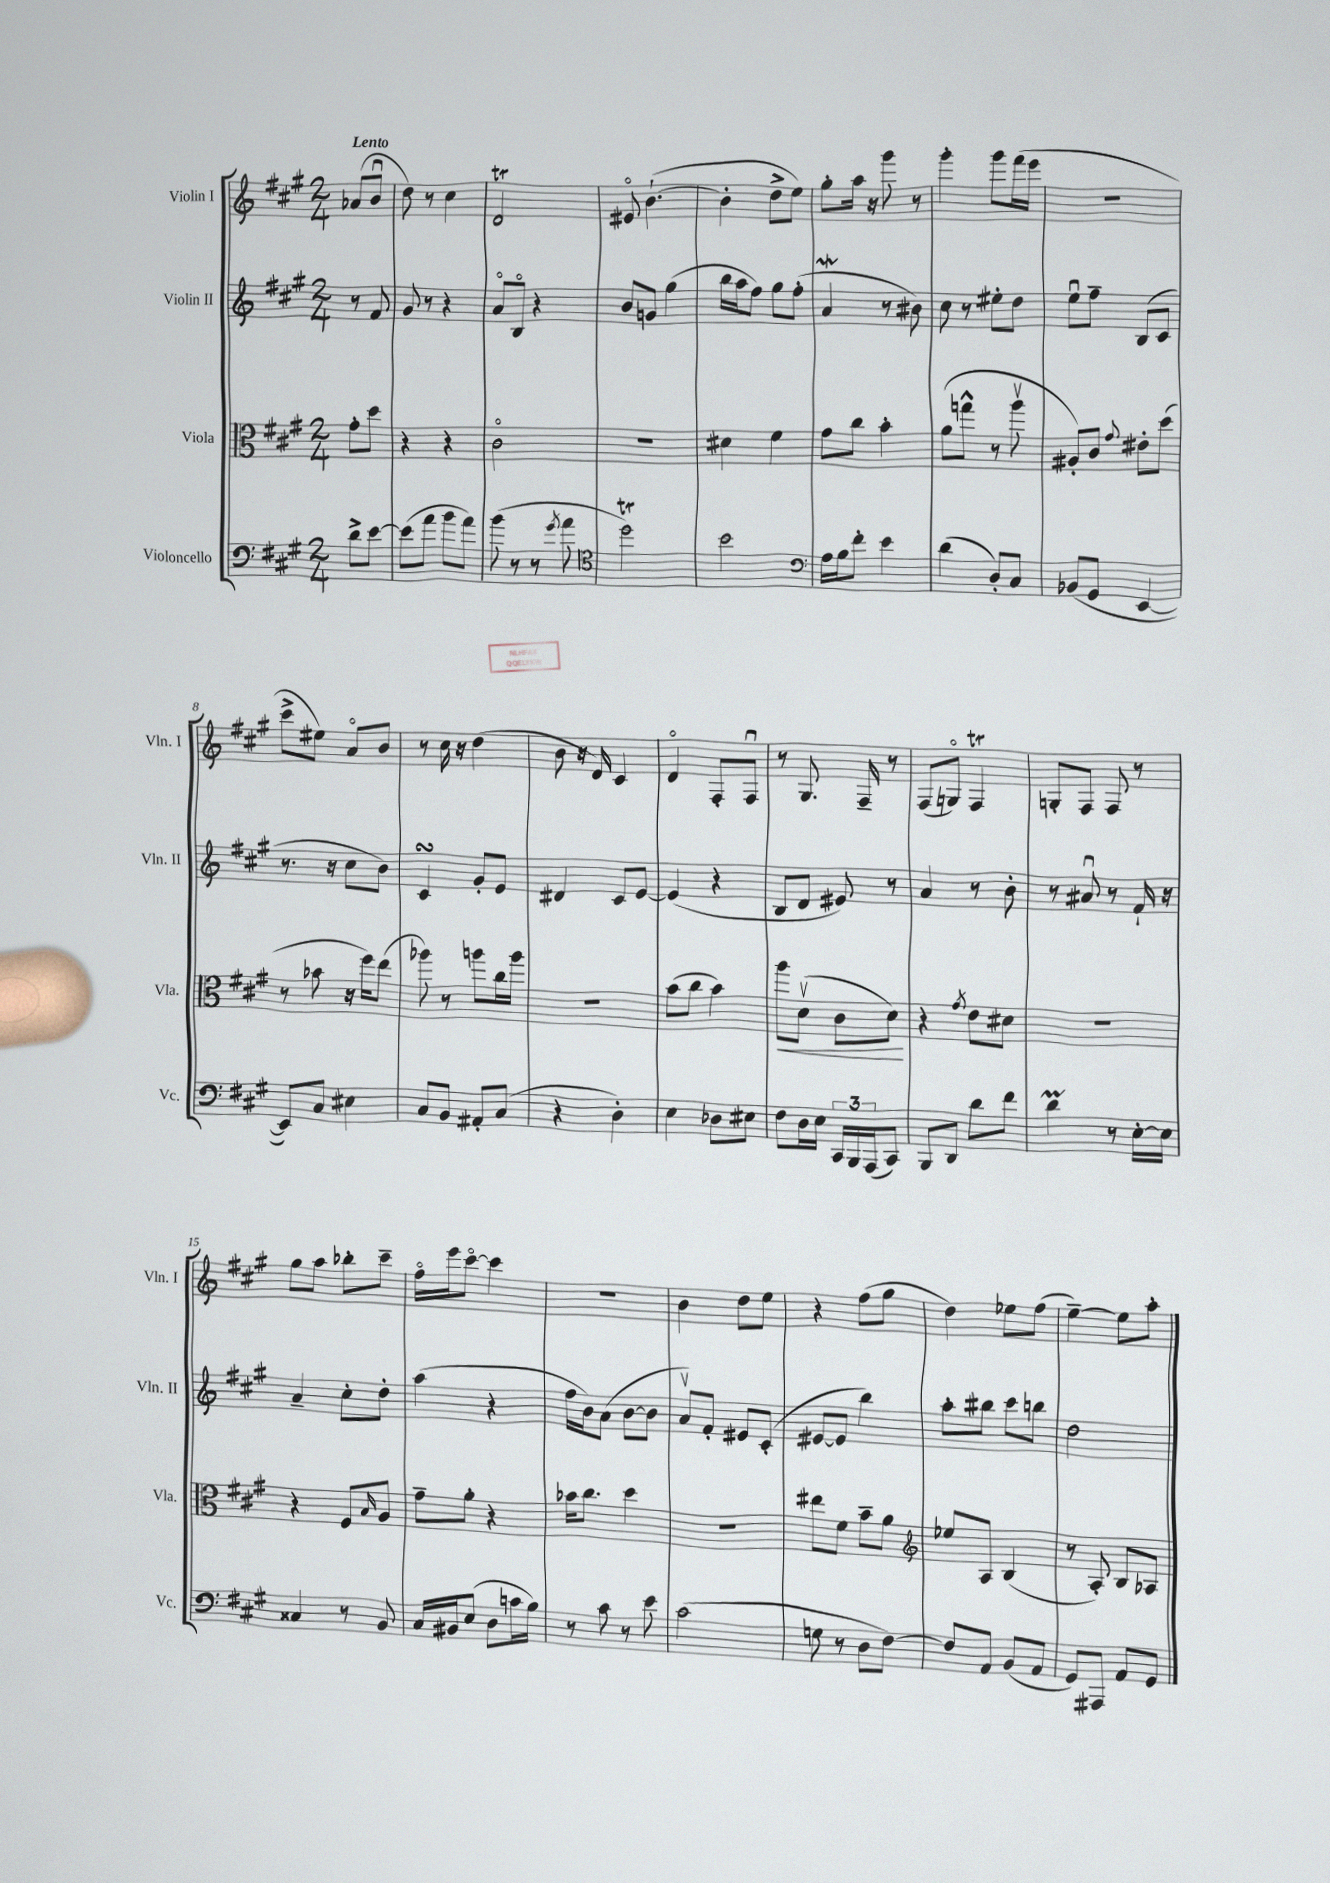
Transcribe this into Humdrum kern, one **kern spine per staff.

**kern	**kern	**dynam	**kern	**kern
*part4	*part3	*part3	*part2	*part1
*staff4	*staff3	*staff3	*staff2	*staff1
*I"Violoncello	*I"Viola	*	*I"Violin II	*I"Violin I
*I'Vc.	*I'Vla.	*	*I'Vln. II	*I'Vln. I
*clefF4	*clefC3	*	*clefG2	*clefG2
*k[f#c#g#]	*k[f#c#g#]	*	*k[f#c#g#]	*k[f#c#g#]
*M2/4	*M2/4	*	*M2/4	*M2/4
=	=	=	=	=
!	!	!	!	!LO:TX:a:B:t=Lento
8d^\L	8g#'\L	.	8r	(8a-X/L
[8e\J	8dd\J	.	8f#/	8bu/J
=1	=1	=1	=1	=1
(8e\L]	4r	.	8g#/	8dd\)
8a\J	.	.	8r	8r
8b\L	4r	.	4r	4cc#\
8a\J)	.	.	.	.
=2	=2	=2	=2	=2
(8b\	2c#\	.	8a/L	2dT/
8r	.	.	8B/J	.
8r	.	.	4r	.
8qg#/	.	.	.	.
8a\	.	.	.	.
=3	=3	=3	=3	=3
*clefC4	*	*	*	*
2ddT\)	2r	.	8b/L	8e#X/
.	.	.	8gn/J	([4.b`\
.	.	.	(4gg#\	.
=4	=4	=4	=4	=4
2b\	4d#X\	.	16bb\LL	4b'\]
.	.	.	16aa\J	.
.	.	.	8ff#\J)	.
.	4f#\	.	8gg#\L	8dd^\L
.	.	.	(8ff#'\J	8ee\J)
=5	=5	=5	=5	=5
*clefF4	*	*	*	*
16A\LL	8g#\L	.	4aw/	8gg#'\L
16B\J	.	.	.	.
8f#'\J	8cc#\J	.	.	16aa\Jk
.	.	.	.	16r
4e\	4b'\	.	8r	8ggg#\
.	.	.	8b#X\)	8r
=6	=6	=6	=6	=6
(4d\	(8a\L	.	8cc#\	4ggg#'\
.	8ggn^^\J	.	8r	.
8D'/L)	8r	.	8ee#X'\L	8ggg#\L
8C#/J	8aav\	.	8dd\J	(16fff#\L
.	.	.	.	16eee\JJ
=7	=7	=7	=7	=7
(8BB-X/L	8A#X'/L)	.	8eeu\L	2r
8GG#/J	8c#/J	.	8ff#~\J	.
.	8qqg#/	.	.	.
[4EE/	8e#X'\L	.	(8B/L	.
.	(8dd\J	.	8c#/J	.
!!LO:LB:g=z
=8	=8	=8	=8	=8
8EE/L])	8r	.	8.r	8ccc#^\L
8C#/J	8b-X\	.	.	8ee#X\J)
.	.	.	16r	.
4E#X\	16r	.	8cc#\L	8a/L
.	16ff#\KL)	.	.	.
.	(8ee\J	.	8b\J)	8b/J
=9	=9	=9	=9	=9
8C#/L	8aa-X\)	.	4c#sSsS/	8r
8BB/J	8r	.	.	16cc#\
.	.	.	.	16r
8AA#X'/L	8aan\L	.	8g#'/L	(4dd\
(8C#/J	16cc#\L	.	8e/J	.
.	16aa\JJ	.	.	.
=10	=10	=10	=10	=10
4r	2r	.	4d#X/	8b\
.	.	.	.	16r
.	.	.	.	16d/)
4D'\)	.	.	8c#/L	4c#/
.	.	.	[8e/J	.
=11	=11	=11	=11	=11
4E\	(8b\L	.	(4e/]	4d/
.	8cc#\J	.	.	.
8D-X\L	4b\)	.	4r	8F#'/L
8E#X\J	.	.	.	8F#u/J
=12	=12	=12	=12	=12
!	!	!LO:HP:b	!	!
8F#\L	8aa\L	<	8B/L	8r
16D\L	(8dv\J	.	8d/J	8.G#/
16E\JJ	.	.	.	.
24CC#/LL	8c#\L	.	8e#X/)	.
24BBB/	.	.	.	.
.	.	.	.	16F#~/
(24AAA/J	.	.	.	.
8CC#/J)	8d\J)	.	8r	8r
.	.	[	.	.
=13	=13	=13	=13	=13
8BBB/L	4r	.	4a/	(8F#/L
8DD/J	.	.	.	8Gn/J)
.	8qg#/	.	.	.
8d\L	8e\L	.	8r	4F#T/
8f#\J	8d#X\J	.	8b'\	.
=14	=14	=14	=14	=14
4dM\	2r	.	8r	8Gn'/L
.	.	.	8a#Xu/	8F#/J
8r	.	.	8r	8F#/
[16E'\LL	.	.	16f#`/	8r
16E\JJ]	.	.	16r	.
!!LO:LB:g=z
=15	=15	=15	=15	=15
4C##X/	4r	.	4a~/	8gg#\L
.	.	.	.	8aa\J
8r	8F#/L	.	8cc#'\L	8bb-X'\L
.	16qqB/	.	.	.
8BB/	8A/J	.	8dd'\J	8ccc#~\J
=16	=16	=16	=16	=16
16C#/LL	8g#~\L	.	(4aa\	16ff#\LL
16BB#X/J	.	.	.	16eee\J
(8E/J	8a'\J	.	.	[8ccc#\J
8D\L	4r	.	4r	4ccc#\]
16cn\L	.	.	.	.
16B\JJ)	.	.	.	.
=17	=17	=17	=17	=17
8r	16b-X\KL	.	16ff#\LL	2r
.	8.cc#\J	.	16b\J)	.
8c#\	.	.	(8a\J	.
8r	4dd\	.	[8b\L	.
8e\	.	.	8b\J]	.
=18	=18	=18	=18	=18
(2c#\	2r	.	8av/L)	4b\
.	.	.	8f#'/J	.
.	.	.	8e#X/L	8dd\L
.	.	.	(8c#'/J	8ee\J
=19	=19	=19	=19	=19
8Gn\	8ee#X\L	.	[8e#X/L	4r
8r	8f#\J	.	8e#/J]	.
8D\L	8b~\L	.	4bb\)	(8ff#\L
[8F#\J)	8a\J	.	.	8gg#\J
=20	=20	=20	=20	=20
*	*clefG2	*	*	*
8F#/L]	8ee-X/L	.	8aa'\L	4dd\)
8AA/J	8A/J	.	8bb#X\J	.
(8BB/L	(4B/	.	8ccc#\L	8ee-X\L
8AA/J	.	.	8bbn\J	(8ff#\J
=21	=21	=21	=21	=21
8GG#/L)	8r	.	2dd\	[4ee~\)
8AAA#X/J	8A'/)	.	.	.
8AA/L	8B/L	.	.	8ee\L]
8GG#/J	8A-X/J	.	.	8aa'\J
==	==	==	==	==
*-	*-	*-	*-	*-
